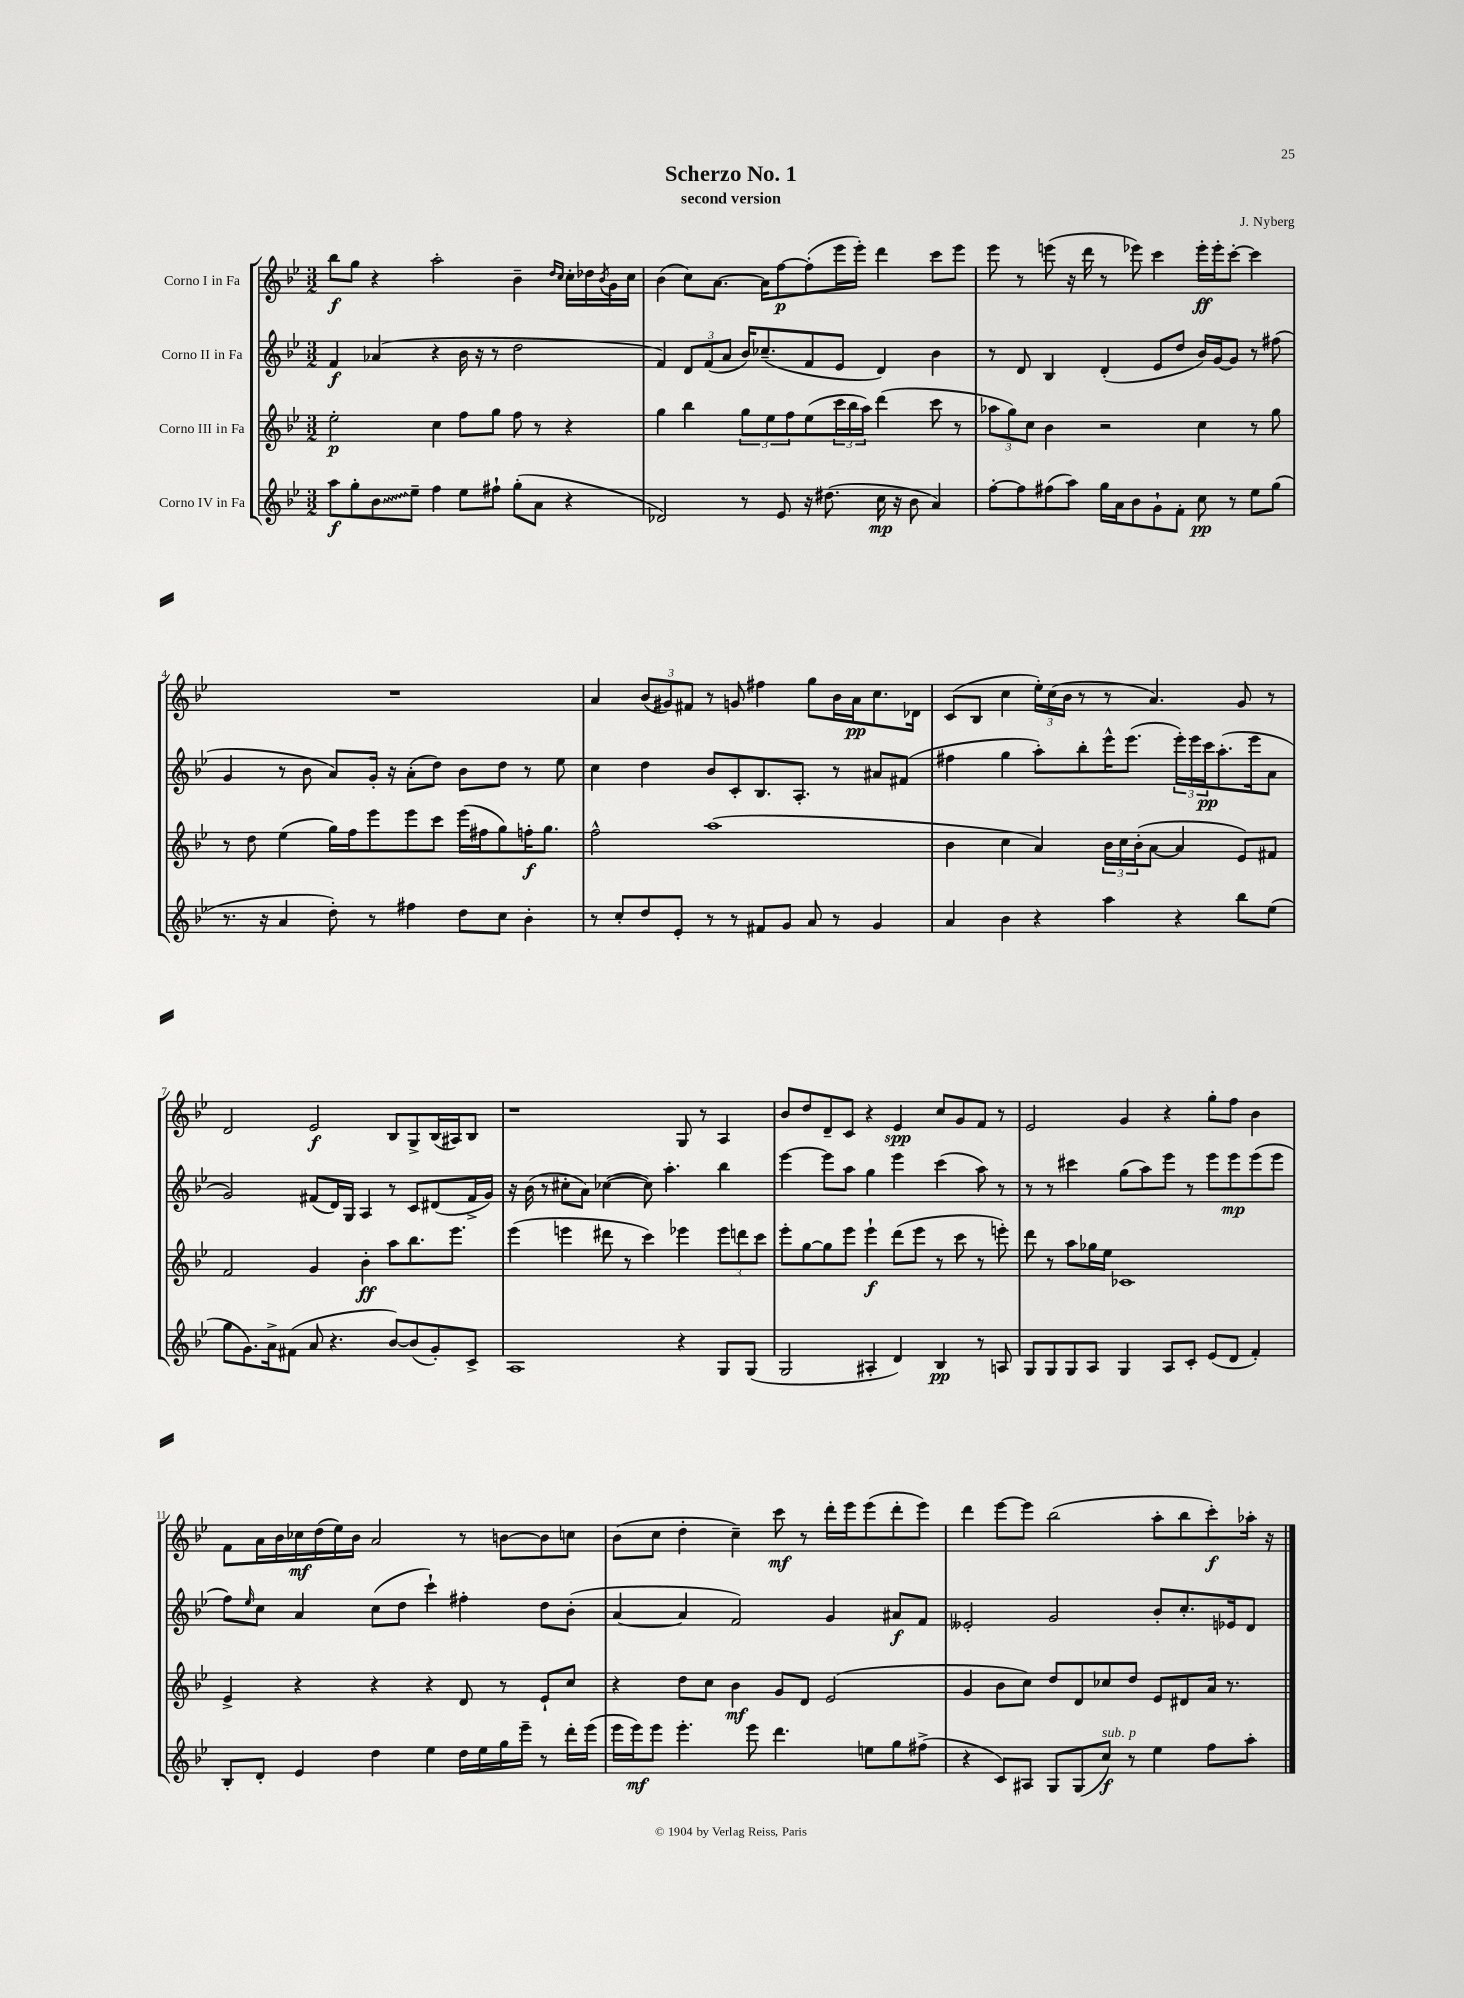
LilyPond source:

\header { title = "Scherzo No. 1" composer = "J. Nyberg" subtitle = "second version" }
<<
\new StaffGroup <<
\new Staff = "s0" \with { instrumentName = "Corno I in Fa" } {
    \clef treble \key bes \major \numericTimeSignature \time 3/2
    bes''8\f g''8 r4 a''2-. bes'4-- \grace { d''16 c''16 } c''16-. des''16 \acciaccatura { bes'8 } g'16 c''16 |
    bes'4( c''8) a'8.~ a'16 f''8~\p f''8-.( ees'''16 ees'''16-.) d'''4 c'''8 ees'''8 |
    ees'''8 r8 e'''8( r16 d'''16 r8 ees'''8) c'''4 ees'''16-.\ff ees'''16-. c'''8~-. c'''4 |
    R1. |
    a'4 \tuplet 3/2 { bes'8( gis'8) fis'8 } r8 g'8 fis''4 g''8 bes'16 a'16\pp c''8. des'16 |
    c'8( bes8 c''4 \tuplet 3/2 { ees''16-.) c''16( bes'16 } r8 r8 a'4.) g'8 r8 |
    d'2 ees'2\f bes8 g8-> bes16( ais16) bes8 |
    r1 g8 r8 a4 |
    bes'8 d''8 d'8-- c'8 r4 ees'4\spp c''8 g'8 f'8 r8 |
    ees'2 g'4 r4 g''8-. f''8 bes'4 |
    f'8 a'16 bes'16 ces''16\mf d''16( ees''16) bes'16 a'2 r8 b'8~ b'8 c''8 |
    bes'8( c''8 d''4-. c''4--) c'''8\mf r8 d'''16-. ees'''16 ees'''8( d'''8-. ees'''8) |
    d'''4 ees'''8~ ees'''8 bes''2( a''8-. bes''8 c'''8-.\f) aes''16-. r16 \bar "|." |
}
\new Staff = "s1" \with { instrumentName = "Corno II in Fa" } {
    \clef treble \key bes \major \numericTimeSignature \time 3/2
    f'4\f aes'4( r4 bes'16 r16 r8 d''2 |
    f'4) \tuplet 3/2 { d'8 f'8( a'8 } bes'16) ces''8.--( f'8 ees'8 d'4) bes'4 |
    r8 d'8 bes4 d'4-.( ees'8 d''8 bes'16) g'16~ g'8 r8 fis''8( |
    g'4 r8 bes'8 a'8) g'16-. r16 a'8-.( d''8) bes'8 d''8 r8 ees''8 |
    c''4 d''4 bes'8 c'8-. bes8. a8.-. r8 ais'8 fis'8( |
    fis''4 g''4 a''8-.) bes''8-. ees'''16-^ ees'''8.( \tuplet 3/2 { ees'''16-.) ees'''16 c'''16\pp } a''8.-.( ees'''16 a'8 |
    g'2) fis'8( d'16) g16 a4 r8 c'8 dis'8( fis'16-> g'16) |
    r16 bes'16( r8 cis''8-. a'8) ces''4~( ces''8) a''4.-. bes''4 |
    ees'''4~ ees'''8 a''8 g''4 ees'''4 c'''4( a''8) r8 |
    r8 r8 cis'''4 g''8( a''8) ees'''8 r8 ees'''8 ees'''8\mp ees'''8( ees'''8 |
    f''8) \grace { ees''16 } c''8 a'4 c''8( d''8 c'''4-!) fis''4-. d''8 bes'8-.( |
    a'4~ a'4 f'2) g'4 ais'8\f f'8 |
    eeses'2-. g'2 bes'8-. c''8.-. ees'16 d'8 \bar "|." |
}
\new Staff = "s2" \with { instrumentName = "Corno III in Fa" } {
    \clef treble \key bes \major \numericTimeSignature \time 3/2
    ees''2-.\p c''4 f''8 g''8 f''8 r8 r4 |
    g''4 bes''4 \tuplet 3/2 { g''8 ees''8 f''8 } ees''8( \tuplet 3/2 { c'''16 bes''16 a''16) } d'''4( c'''8 r8 |
    \tuplet 3/2 { aes''8 g''8) c''8 } bes'4 r2 c''4 r8 g''8 |
    r8 d''8 ees''4( g''16) f''16 ees'''8 ees'''8 c'''8 ees'''16( fis''16 g''8) f''16-.\f g''8. |
    f''2-^ a''1( |
    bes'4 c''4 a'4) \tuplet 3/2 { bes'16 c''16 bes'16-.( } a'8~ a'4 ees'8) fis'8 |
    f'2 g'4 bes'4-.\ff a''8 bes''8. ees'''8. |
    ees'''4( e'''4 dis'''8 r8 c'''4) ees'''4 \tuplet 3/2 { ees'''8 d'''8 c'''8 } |
    ees'''8-. g''8~ g''8 ees'''8 ees'''4-!\f d'''8( ees'''8 r8 c'''8 r8 e'''8-.) |
    d'''8 r8 a''8 ges''16 ees''16 ces'1 |
    ees'4-> r4 r4 r4 d'8 r8 ees'8-! c''8 |
    r4 d''8 c''8 bes'4\mf g'8 d'8 ees'2( |
    g'4 bes'8 c''8) d''8 d'8 ces''8 d''8 ees'8 dis'8 a'16 r8. \bar "|." |
}
\new Staff = "s3" \with { instrumentName = "Corno IV in Fa" } {
    \clef treble \key bes \major \numericTimeSignature \time 3/2
    a''8\f g''8-. \once \override Glissando.style = #'zigzag bes'8\glissando ees''8-- f''4 ees''8 fis''8-! g''8-.( a'8 r4 |
    des'2) r8 ees'8 r16 dis''8.( c''16\mp r16 bes'8 a'4) |
    f''8~-. f''8 fis''8( a''8) g''16 a'16 bes'8 g'8-! f'8-. c''8\pp r8 ees''8 g''8( |
    r8. r16 a'4 d''8-.) r8 fis''4 d''8 c''8 bes'4-. |
    r8 c''8-. d''8 ees'8-. r8 r8 fis'8 g'8 a'8 r8 g'4 |
    a'4 bes'4 r4 a''4 r4 bes''8 ees''8( |
    g''8 g'8.) a'16-> fis'8( a'8 r4. bes'8~) bes'8( g'8-.) c'8-> |
    a1 r4 g8 g8( |
    g2 ais4-. d'4) bes4\pp r8 a8 |
    g8 g8 g8 a8 g4 a8 c'8-. ees'8( d'8 f'4-.) |
    bes8-. d'8-. ees'4 d''4 ees''4 d''16 ees''16 g''16 ees'''16-- r8 d'''16-. ees'''16( |
    ees'''16 ees'''16\mf) ees'''8 ees'''4.-. ees'''8 d'''4. e''8 g''8 fis''8->( |
    r4 c'8) ais8 g8 g8( c''8\f^\markup { \italic "sub. p" }) r8 ees''4 f''8 a''8-. \bar "|." |
}
>>
>>
